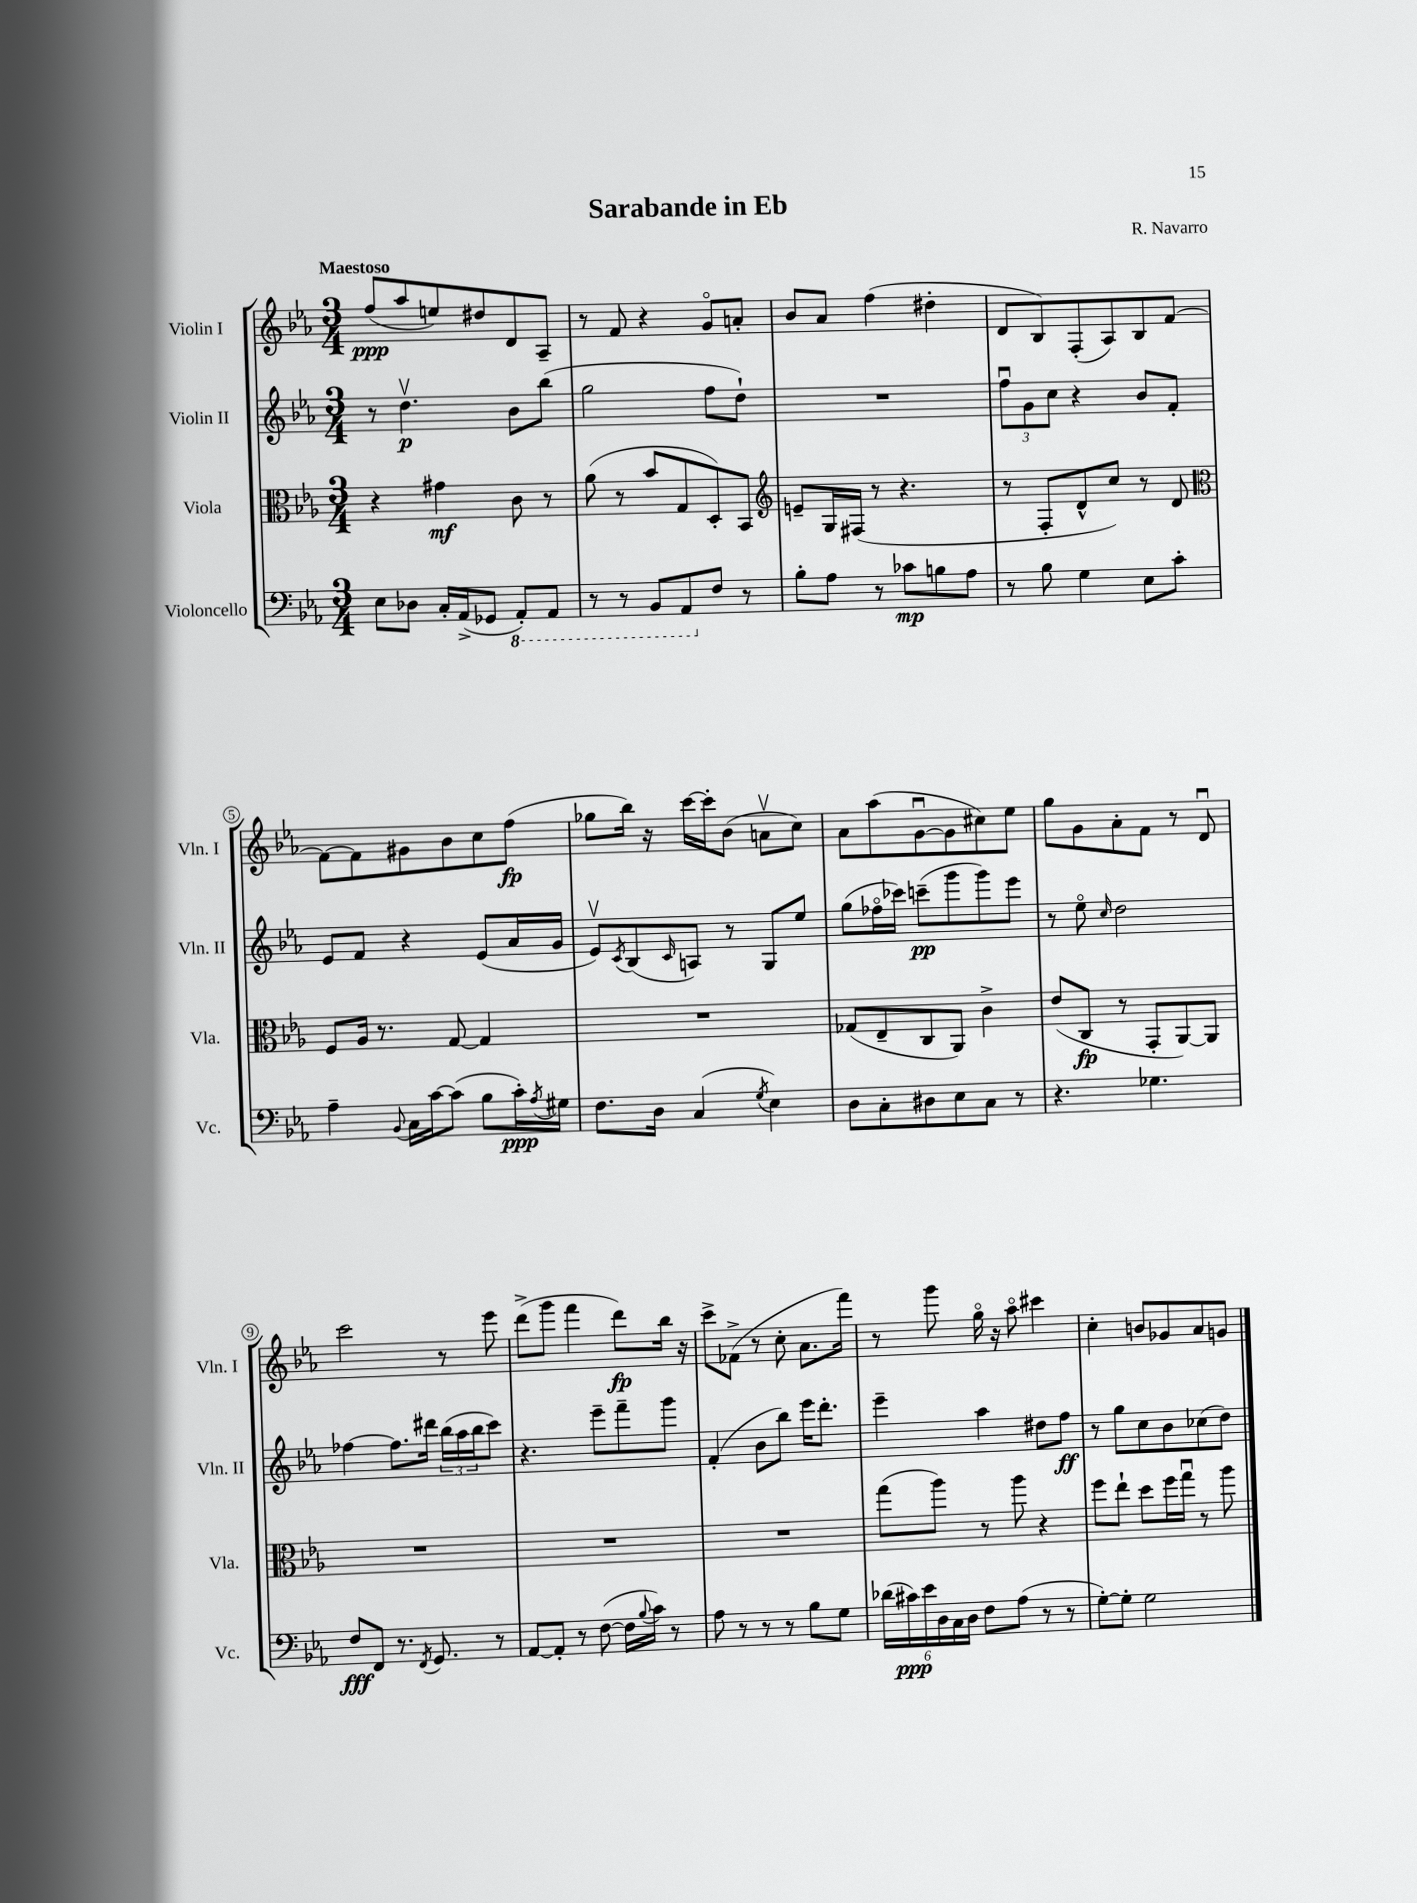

**kern	**dynam	**kern	**dynam	**kern	**dynam	**kern	**dynam
*part4	*part4	*part3	*part3	*part2	*part2	*part1	*part1
*staff4	*staff4	*staff3	*staff3	*staff2	*staff2	*staff1	*staff1
*I"Violoncello	*	*I"Viola	*	*I"Violin II	*	*I"Violin I	*
*I'Vc.	*	*I'Vla.	*	*I'Vln. II	*	*I'Vln. I	*
*clefF4	*	*clefC3	*	*clefG2	*	*clefG2	*
*k[b-e-a-]	*	*k[b-e-a-]	*	*k[b-e-a-]	*	*k[b-e-a-]	*
*M3/4	*	*M3/4	*	*M3/4	*	*M3/4	*
=1	=1	=1	=1	=1	=1	=1	=1
!	!	!	!	!	!	!LO:TX:a:B:t=Maestoso	!
8E-\L	.	4r	.	8r	.	(8ff/L	ppp
8D-X\J	.	.	.	4.ddv\	p	8aa-/	.
16C'/LL	.	4g#X\	mf	.	.	8een/)	.
(16AA-^/J	.	.	.	.	.	.	.
8GG-X/J	.	.	.	.	.	8dd#X/	.
*8ba	*	*	*	*	*	*	*
8AAA-'/L)	.	8c\	.	8b-\L	.	8d/	.
8AAA-/J	.	8r	.	(8bb-\J	.	8A-~/J	.
=2	=2	=2	=2	=2	=2	=2	=2
8r	.	(8a-\	.	2gg\	.	8r	.
8r	.	8r	.	.	.	8f/	.
8BBB-/L	.	8b-/L	.	.	.	4r	.
8AAA-/	.	8G/	.	.	.	.	.
*X8ba	*	*	*	*	*	*	*
8F/J	.	8D'/)	.	8ff\L	.	8g/L	.
8r	.	8BB-/J	.	8dd`\J)	.	8an'/J	.
=3	=3	=3	=3	=3	=3	=3	=3
*	*	*clefG2	*	*	*	*	*
8B-'\L	.	8en~/L	.	2.r	.	8b-/L	.
8A-\J	.	16G/L	.	.	.	8a-/J	.
.	.	(16F#X/JJ	.	.	.	.	.
8r	.	8r	.	.	.	(4ff\	.
8c-X\L	mp	4.r	.	.	.	.	.
8Bn\	.	.	.	.	.	4dd#X'\	.
8A-\J	.	.	.	.	.	.	.
=4	=4	=4	=4	=4	=4	=4	=4
8r	.	8r	.	12ffu\L	.	8d/L	.
.	.	.	.	12g\	.	.	.
8B-\	.	8F'/L	.	.	.	8B-/)	.
.	.	.	.	12cc\J	.	.	.
4G\	.	8d^^/	.	4r	.	(8F'/	.
.	.	8cc/J)	.	.	.	8A-/)	.
8E-\L	.	8r	.	8b-/L	.	8B-/	.
8c'\J	.	8d/	.	8f'/J	.	[8f/J	.
!!LO:LB:g=z
=5	=5	=5	=5	=5	=5	=5	=5
*	*	*clefC3	*	*	*	*	*
4A-~\	.	8F/L	.	8e-/L	.	8f\L_	.
.	.	16A-/Jk	.	8f/J	.	8f\]	.
.	.	8.r	.	.	.	.	.
8qqBB-/	.	.	.	.	.	.	.
16C\LL	.	.	.	4r	.	8g#X\	.
[16c\J	.	.	.	.	.	.	.
(8c\J]	.	[8G/	.	.	.	8b-\	.
8B-\L	.	4G/]	.	(8e-/L	.	8cc\	.
16c'\L)	ppp	.	.	16a-/L	.	(8ff\J	fp
8qA-/	.	.	.	.	.	.	.
16G#X\JJ	.	.	.	16g/JJ	.	.	.
=6	=6	=6	=6	=6	=6	=6	=6
8.F\L	.	2.r	.	8e-v/L)	.	8gg-X\L	.
.	.	.	.	8qc/	.	.	.
.	.	.	.	(8B-/	.	16bb-\Jk)	.
16D\Jk	.	.	.	.	.	16r	.
.	.	.	.	16qqc/	.	.	.
(4C/	.	.	.	8An/J)	.	[16ccc\LL	.
.	.	.	.	.	.	16ccc'\J]	.
.	.	.	.	8r	.	(8b-\J	.
8qG/	.	.	.	.	.	.	.
4E-\)	.	.	.	8G/L	.	8anv\L	.
.	.	.	.	8ee-/J	.	8cc\J)	.
=7	=7	=7	=7	=7	=7	=7	=7
8D\L	.	(8G-X/L	.	(8gg\L	.	8a-\L	.
8C'\	.	8E-~/	.	16ff-X\L	.	(8aa-\	.
.	.	.	.	16ccc-X\JJ)	.	.	.
8D#X\	.	8C/	.	(8cccn~\L	pp	[8gu\	.
8E-\	.	8AA-/J)	.	8ggg\	.	8g\]	.
8C\J	.	4c^\	.	8ggg\)	.	8cc#X\)	.
8r	.	.	.	8eee-\J	.	8ee-\J	.
=8	=8	=8	=8	=8	=8	=8	=8
4.r	.	(8e-/L	.	8r	.	8gg\L	.
.	.	8C/J	fp	8ee-\	.	8g\	.
.	.	.	.	16qqcc/	.	.	.
.	.	8r	.	2dd\	.	8a-'\	.
4.G-X\	.	8GG'/L	.	.	.	8f\J	.
.	.	[8AA-/)	.	.	.	8r	.
.	.	8AA-/J]	.	.	.	8du/	.
!!LO:LB:g=z
=9	=9	=9	=9	=9	=9	=9	=9
8F/L	fff	2.r	.	[4ff-X\	.	2ccc\	.
8FF/J	.	.	.	.	.	.	.
8.r	.	.	.	8.ff-\L]	.	.	.
8qFF/	.	.	.	.	.	.	.
8.GG/	.	.	.	16ddd#X\Jk	.	.	.
.	.	.	.	(24bb-\LL	.	8r	.
.	.	.	.	24aa-\	.	.	.
.	.	.	.	24bb-\J	.	.	.
8r	.	.	.	8ccc\J)	.	8eee-\	.
=10	=10	=10	=10	=10	=10	=10	=10
[8AA-/L	.	2.r	.	4.r	.	(8ddd^\L	.
8AA-'/J]	.	.	.	.	.	8ggg\J	.
8r	.	.	.	.	.	4fff\	.
([8F\	.	.	.	8eee-~\L	.	.	.
16F\LL]	.	.	.	8fff~\	.	8ddd\L)	fp
8qqB-/	.	.	.	.	.	.	.
16c\JJ)	.	.	.	.	.	.	.
8r	.	.	.	8ggg\J	.	16bb-\Jk	.
.	.	.	.	.	.	16r	.
=11	=11	=11	=11	=11	=11	=11	=11
8A-\	.	2.r	.	(4f'/	.	8ccc^\L	.
8r	.	.	.	.	.	(8f-X^\J	.
8r	.	.	.	8b-\L	.	8r	.
8r	.	.	.	8bb-\J)	.	8cc'\	.
8B-\L	.	.	.	16eee-\KL	.	8.a-\L	.
.	.	.	.	8.ddd'\J	.	.	.
8G\J	.	.	.	.	.	.	.
.	.	.	.	.	.	16fff\Jk)	.
=12	=12	=12	=12	=12	=12	=12	=12
(24d-X\LL	.	(8gg\L	.	4eee-~\	.	8r	.
24c#X\)	ppp	.	.	.	.	.	.
24e-\	.	.	.	.	.	.	.
24D\	.	8aa-\J)	.	.	.	8ggg\	.
24C\	.	.	.	.	.	.	.
24D\JJ	.	.	.	.	.	.	.
8F\L	.	8r	.	4aa-\	.	16gg\	.
.	.	.	.	.	.	16r	.
(8A-\J	.	8aa-\	.	.	.	8aa-\	.
8r	.	4r	.	8dd#X\L	.	4ccc#X\	.
8r	.	.	.	8ff\J	ff	.	.
=13	=13	=13	=13	=13	=13	=13	=13
[8G'\L)	.	8ff\L	.	8r	.	4cc'\	.
8G'\J]	.	8ee-`\J	.	8gg\L	.	.	.
2G\	.	8dd\L	.	8cc\	.	8bn/L	.
.	.	16ff\L	.	8b-\	.	8g-X/	.
.	.	16ggu\JJ	.	.	.	.	.
.	.	8r	.	(8cc-X\	.	8a-/	.
.	.	8aa-\	.	8dd\J)	.	8gn/J	.
==	==	==	==	==	==	==	==
*-	*-	*-	*-	*-	*-	*-	*-
